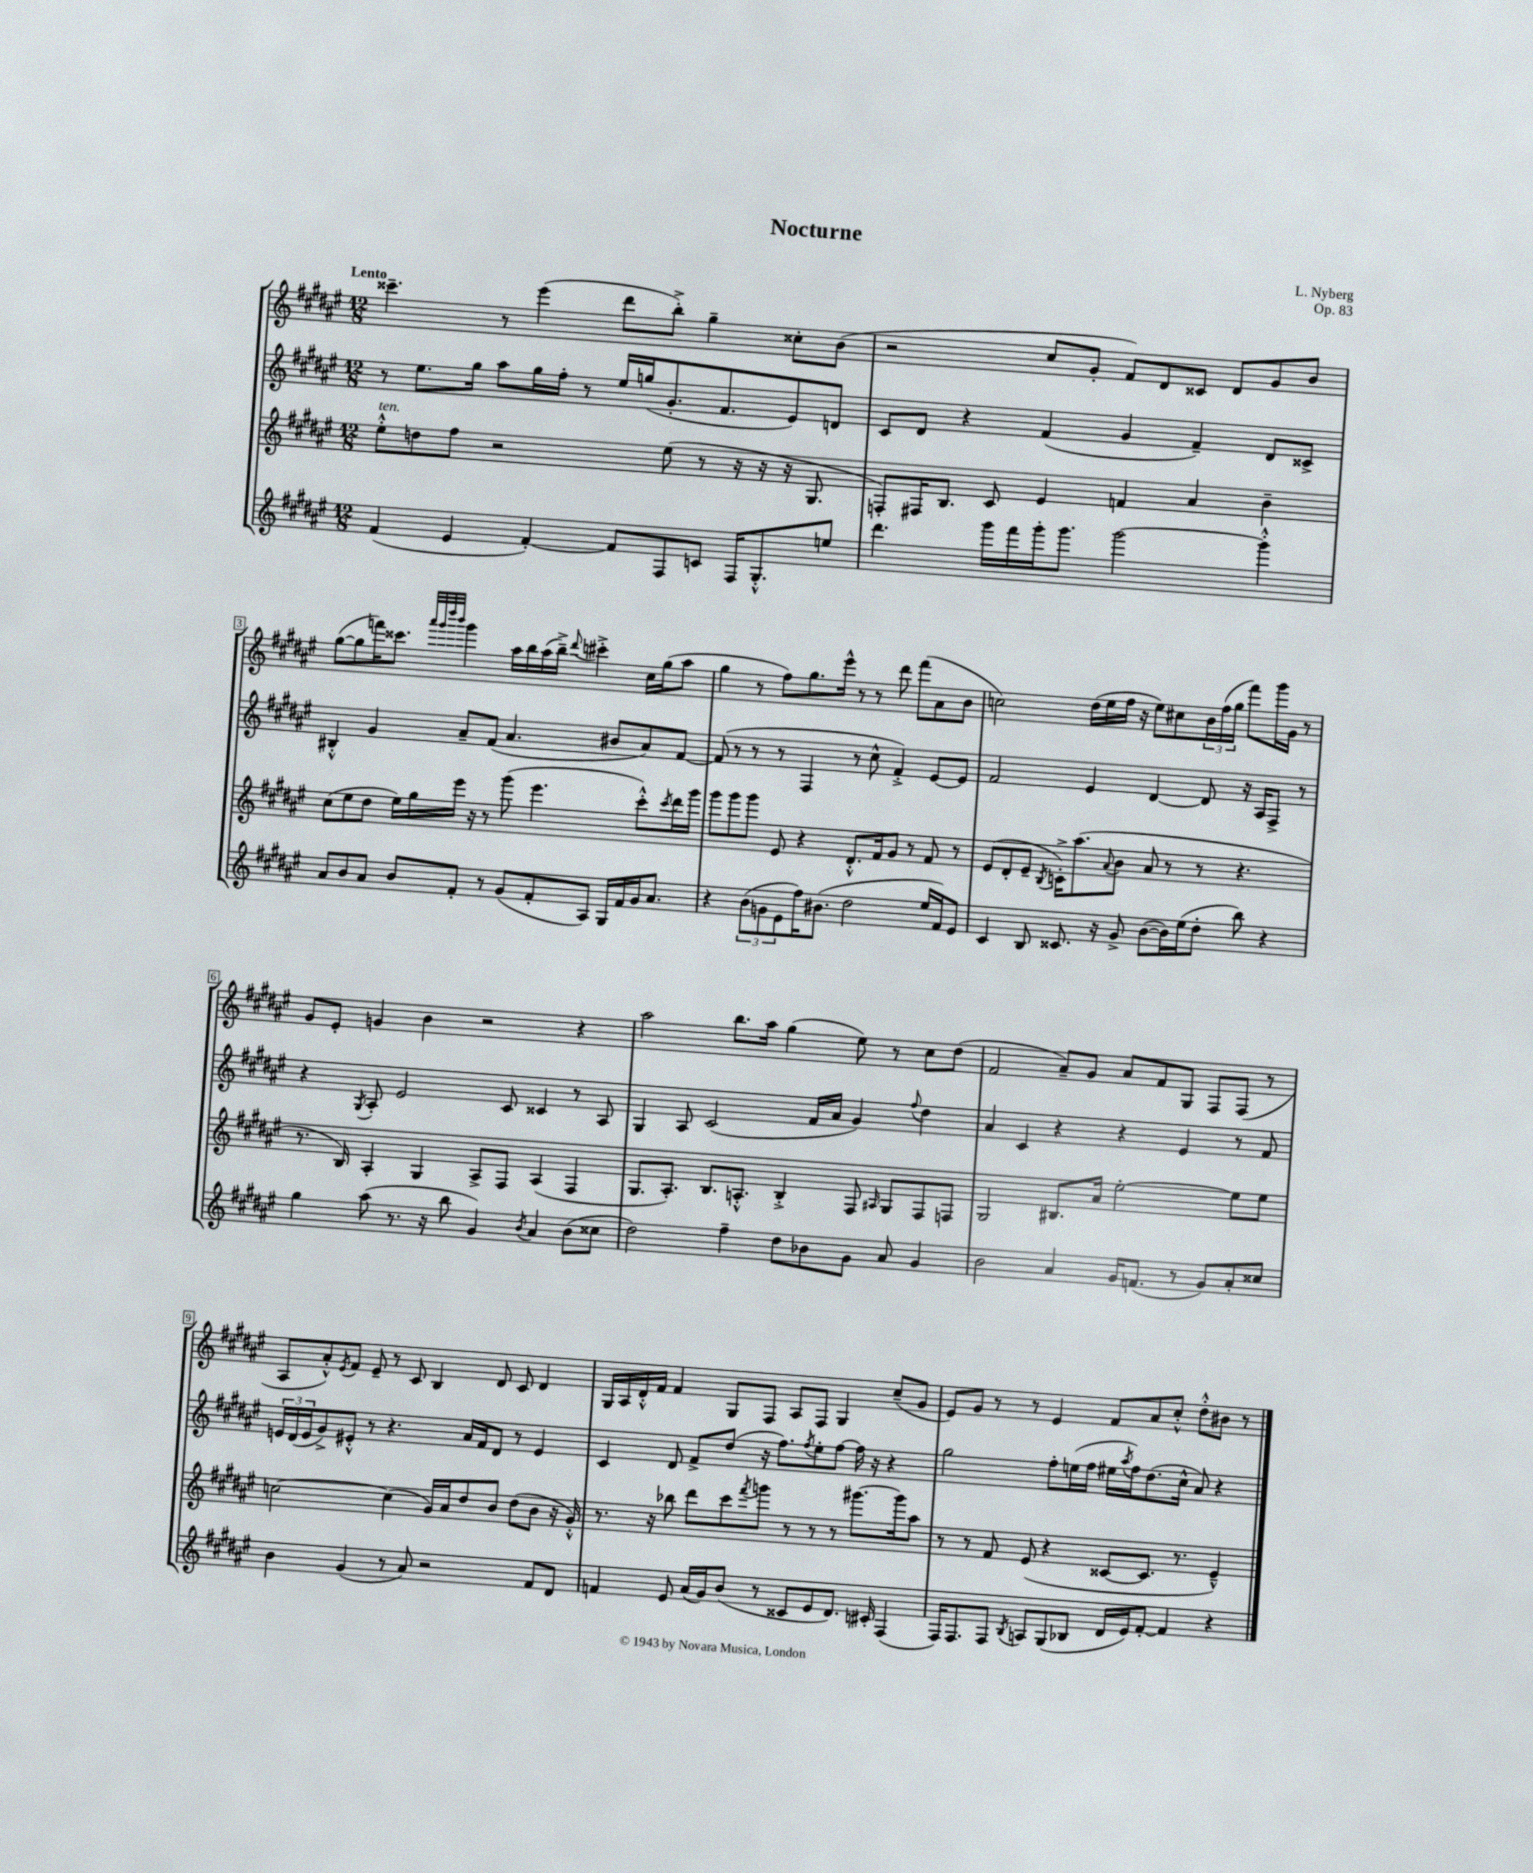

**kern	**kern	**kern	**kern
*staff4	*staff3	*staff2	*staff1
*clefG2	*clefG2	*clefG2	*clefG2
*k[f#c#g#d#a#e#]	*k[f#c#g#d#a#e#]	*k[f#c#g#d#a#e#]	*k[f#c#g#d#a#e#]
*M12/8	*M12/8	*M12/8	*M12/8
(4f#	8ee#'^^	8r	4.ccc##~
.	8dd	8.ee#	.
4e#	8ff#	.	.
.	.	16gg#	.
.	2r	8aa#	8r
[4f#')	.	16gg#	(4eee#
.	.	16ff#'	.
.	.	8r	.
8f#]	.	16ee#	8ddd#
.	.	(16gg	.
8F#	(8ee#	8.g#'	8bb'^)
8c	8r	.	4gg#~
.	.	8.f#	.
16F#	16r	.	.
8.G#'^^	16r	.	.
.	16r	8e#)	8cc##'
.	8.G#	.	.
8ee	.	8d	(8b
=	=	=	=
4.ddd#	8F')	8c#	2r
.	16F#	8d#	.
.	8.B	.	.
.	.	4r	.
16ggg#	8c#	.	.
16fff#	.	.	.
16ggg#'	4e#	(4f#	8cc#
8.ggg#	.	.	.
.	.	.	8g#'
[2ggg#	4f	4g#	8f#)
.	.	.	8d#
.	4a#	4f#~)	8c##
.	.	.	8d#
4ggg#'^^]	4b~	8d#	8g#
.	.	8c##^	8b
=	=	=	=
8a#	(8cc#	4B#'^^	([8gg#
8b	8ee#	.	8gg#]
8a#	8dd#	4g#	16fff)
.	.	.	8.ccc##
8b	16ee#)	.	.
.	16gg#	.	.
.	.	.	32qqaaa#
.	.	.	32qqggg#
.	.	.	32qqdddd#
.	.	.	32qqbbb
8f#'	16eee#	8a#~	4ggg#
.	16r	.	.
8r	8r	(8f#	.
(8g#	(8ggg#	4.a#	16aa#
.	.	.	16bb
8f#'	4.eee#	.	(16aa#
.	.	.	16bb~^)
.	.	.	8qqddd#
8A#)	.	.	4ccc#'^
16G#	.	8b#	.
16f#	.	.	.
16g#	8ccc#'^^)	8a#)	16cc#
8.a#	.	.	(16gg#
.	8qccc#	.	.
.	16ddd#	[8f#	8aa#
.	16ggg#	.	.
=	=	=	=
4r	8ggg#	(8f#]	4gg#
.	8ggg#	8r	.
(12b	8ggg#	8r	8r
12g	.	.	.
.	8e#	8r	8ff#)
12e#	.	.	.
16ff#)	4r	4F#	8.gg#
(8.b#	.	.	.
.	.	.	16eee#^^
2dd#	8.d#'^^	8r	8r
.	.	8cc#^^	8r
.	16f#	.	.
.	8g#	4f#'^)	8ddd#
.	8r	.	(8fff#
16ee#	8f#	[8e#	8a#
16f#)	.	.	.
8e#	8r	8e#]	8b
=	=	=	=
4c#	(8e#	2f#	2cc)
.	8d#'	.	.
8B	8e#~	.	.
.	8qB	.	.
8.c##	16c'^)	.	.
.	(8.aa#	.	.
.	.	4e#	(16dd#
16r	.	.	16ee#
.	8qqa#	.	.
8g#^	8b	.	16ff#
.	.	.	16r
([8b	8a#	[4d#	8ee#)
16b])	8r	.	8cc#
(16ee#	.	.	.
8dd#'	8r	8d#]	24b
.	.	.	(24ff#
.	.	.	24gg#
8bb)	4.r	16r	8fff#)
.	.	16A#	.
4r	.	8F#^	16ggg#
.	.	.	16g#
.	.	8r	8r
=	=	=	=
4gg#	8.r	4r	8g#
.	.	.	8e#'
.	16B)	.	.
.	.	8qG#	.
(8aa#	4A#'	8A#'	4g
8.r	.	2e#	.
.	4G#	.	4b
16r	.	.	.
8bb	.	.	.
4g#)	8A#^	.	2r
.	8F#	8c#	.
8qb	.	.	.
4a#	(4A#	4c##	.
(8b	4F#	8r	4r
8cc##	.	8A#	.
=	=	=	=
2dd#)	8.G#	4G#	2aa#
.	8.A#')	.	.
.	.	8A#	.
.	8.B	(2c#	.
4ff#~	.	.	8.bb
.	8.A'^^	.	.
.	.	.	16aa#
8dd#	4B'^	.	(4gg#
8b-	.	16f#	.
.	.	16a#	.
8g#	8F#	4g#)	8ee#)
.	16qqA#	.	.
8a#	8G#	.	8r
.	.	8qqff#	.
4g#	8F#	4dd#	8cc#
.	8F	.	(8dd#
=	=	=	=
2b	2G#	4a#	2f#
.	.	4c#	.
4a#	8.B#	4r	8a#~)
.	.	.	8g#
.	16a#	.	.
16g#	[2ee#'	4r	8a#
(8.f	.	.	.
.	.	.	8f#
8r	.	4e#	8G#
8g#)	.	.	8F#
8a#'	8ee#]	8r	(8F#
8cc##	8ee#	8f#	8r
=	=	=	=
4b	[2cc	24e	8A#
.	.	(24d#	.
.	.	24e	.
.	.	8g#^)	8a#'^^)
.	.	.	8qe#
(4g#	.	8e#'^^	8f#
.	.	8r	8e#~
8r	(4cc]	4.r	8r
8a#)	.	.	8c#
2r	16g#)	.	4B
.	16a#	.	.
.	8dd#	16a#	.
.	.	16f#	.
.	8b	8d#	8d#
.	(8dd#	8r	8c#
8f#	8b	4e#	4d#
8d#	16r	.	.
.	16g#'^^)	.	.
=	=	=	=
4f	8.r	4c#	16G#
.	.	.	16A#
.	.	.	16d#'^^
.	16r	.	16f#
8e#	8bb-	8d#	4f#
(16a#	8ddd#	8f#^	.
16g#)	.	.	.
(8b	8ccc#	(8dd#	8G#
.	8qfff#	.	.
8r	8ggg	16r	8F#
.	.	8.ff#)	.
8c##	8r	.	8A#
.	.	8qff#	.
8e#	8r	8ee#'	8F#
8.d#)	8r	[8ff#	4G#
.	[8.ggg#	16ff#]	.
16c#'	.	16r	.
(4F#	.	4r	(8cc#~
.	16ggg#]	.	.
.	8aa#	.	8g#
=	=	=	=
16F#)	8r	2gg#	8e#)
8.F#	.	.	.
.	8r	.	8g#
8F#	8f#	.	8r
8qB	.	.	.
8A	(8e#	.	8r
(8G#	4r	8ff#'	4e#
8B-	.	(16ee	.
.	.	16ff#	.
16d#	[8c##	16ee#	8f#
.	.	8qaa#	.
16e#)	.	16ff#)	.
[8f#'	8.c##]	(8.dd#	8a#
4f#]	.	.	8cc#'^^
.	8.r	16cc#^^	.
.	.	8a#)	8dd#'^^
4r	4e#~^^)	4r	8b#
.	.	.	8r
==	==	==	==
*-	*-	*-	*-
